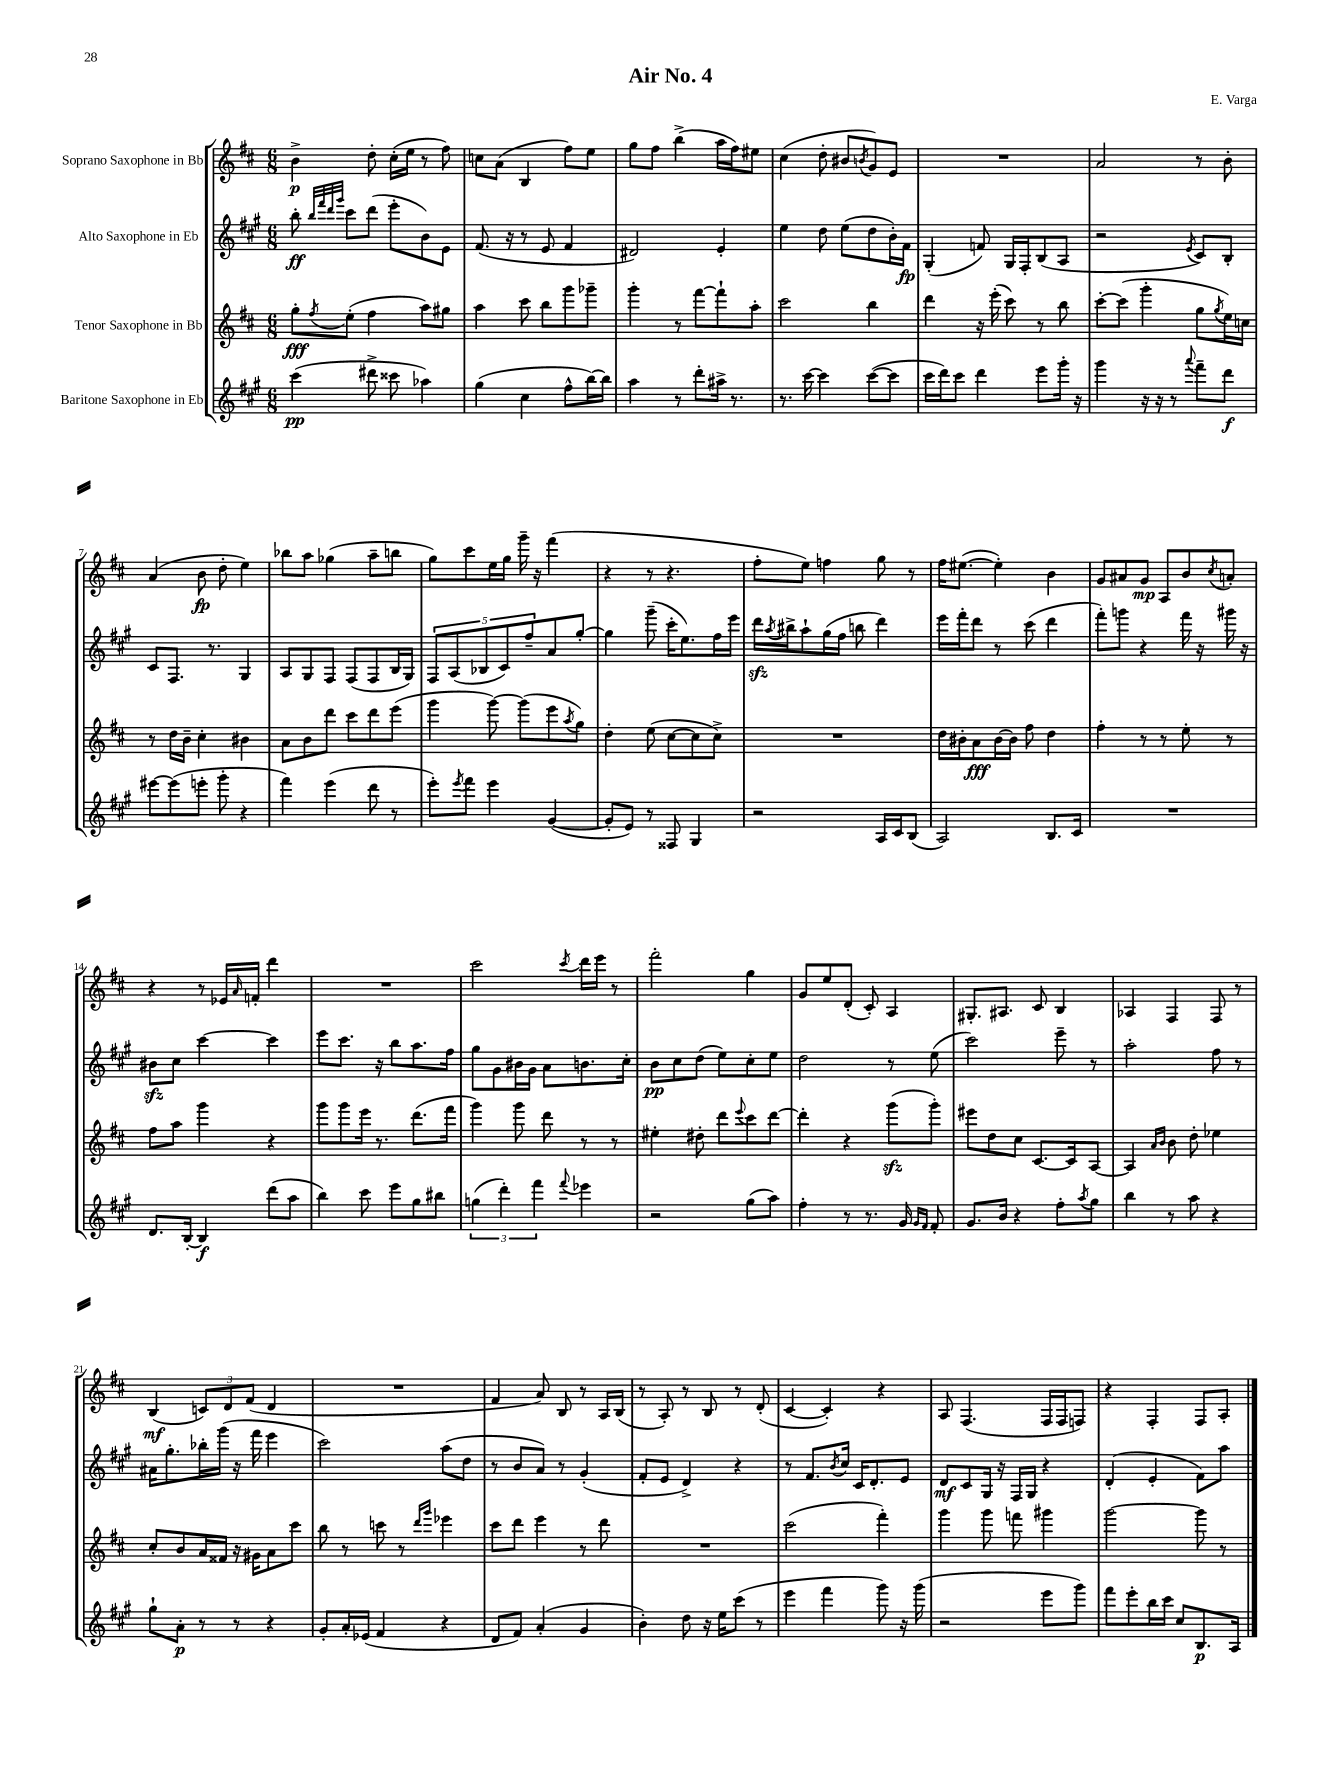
\header { title = "Air No. 4" composer = "E. Varga" }
<<
\new StaffGroup <<
\new Staff = "s0" \with { instrumentName = "Soprano Saxophone in Bb" } {
    \clef treble \key d \major \numericTimeSignature \time 6/8
    b'4->\p d''8-. cis''16-.( e''16 r8 fis''8) |
    c''8 a'8( b4 fis''8) e''8 |
    g''8 fis''8 b''4->( a''16 fis''16) eis''8 |
    cis''4( d''8-. bis'8 \acciaccatura { b'8 } g'8) e'8 |
    R2. |
    a'2 r8 b'8-. |
    a'4( b'8\fp d''8-. e''4) |
    bes''8 a''8 ges''4( a''8-- b''8 |
    g''8) cis'''8 e''16 g''16 g'''16-- r16 fis'''4( |
    r4 r8 r4. |
    fis''8-. e''8) f''4 g''8 r8 |
    fis''16 eis''8.~( eis''4-.) b'4 |
    g'8 ais'8 g'8\mp a8 b'8 \acciaccatura { cis''8 } a'8-. |
    r4 r8 ees'16 \grace { a'16 } f'16-. d'''4 |
    R2. |
    cis'''2 \acciaccatura { cis'''8 } d'''16 e'''16 r8 |
    fis'''2-. g''4 |
    g'8 e''8 d'8-.( cis'8-.) a4 |
    gis8.-. ais8. cis'8 b4 |
    aes4 fis4 fis8 r8 |
    b4\mf( \tuplet 3/2 { c'8) d'8 fis'8( } d'4 |
    R2. |
    fis'4 a'8) b8 r8 a16 b16( |
    r8 a8-.) r8 b8 r8 d'8-.( |
    cis'4~ cis'4-.) r4 |
    a8 fis4.( fis16 fis16 f8) |
    r4 fis4-. fis8 a8-. \bar "|." |
}
\new Staff = "s1" \with { instrumentName = "Alto Saxophone in Eb" } {
    \clef treble \key a \major \numericTimeSignature \time 6/8
    b''8-.\ff \grace { b''32 fis'''32 d'''32 gis'''32 } cis'''8 d'''8( e'''8-. b'8) e'8 |
    fis'8.( r16 r8 e'8 fis'4 |
    dis'2) e'4-. |
    e''4 d''8 e''8( d''8 b'16-.) fis'16\fp |
    gis4-.( f'8) gis16 fis16-. b8( a8 |
    r2 \acciaccatura { e'8 } cis'8) b8-. |
    cis'8 fis8. r8. gis4 |
    a8 gis8 fis8 fis8( fis8 b16 gis16) |
    \tuplet 5/4 { fis8 a8( bes8 cis'8) fis''8-- } a'8 gis''8~-. |
    gis''4 gis'''8--( cis'''16-. e''8.) fis''16 e'''16 |
    d'''16\sfz \acciaccatura { a''8 } bis''16-> a''8-! gis''16( fis''16 b''8 d'''4) |
    e'''16 fis'''16-. d'''8 r8 cis'''8( d'''4 |
    fis'''8-.) g'''8 r4 fis'''16 r16 gis'''16 r16 |
    bis'8\sfz cis''8 cis'''4~ cis'''4 |
    e'''8 cis'''8. r16 b''8 a''8. fis''16 |
    gis''8 gis'8 bis'16 gis'16 a'8 b'8. cis''16-. |
    b'8\pp cis''8 d''8( e''8) cis''8-. e''8 |
    d''2 r8 e''8( |
    cis'''2) e'''8-- r8 |
    a''2-. fis''8 r8 |
    ais'16 gis''8.-. bes''16-. gis'''16( r16 fis'''16 e'''4 |
    cis'''2) a''8( d''8 |
    r8 b'8 a'8) r8 gis'4-.( |
    fis'8-. e'8 d'4->) r4 |
    r8 fis'8. \acciaccatura { b'8 } cis''16 cis'16 d'8.-. e'8 |
    d'8\mf cis'8 gis16 r16 fis16 gis16 r4 |
    d'4-.( e'4-. fis'8) a''8 \bar "|." |
}
\new Staff = "s2" \with { instrumentName = "Tenor Saxophone in Bb" } {
    \clef treble \key d \major \numericTimeSignature \time 6/8
    g''8-.\fff \acciaccatura { fis''8 } e''8-.( fis''4 a''8) gis''8 |
    a''4 cis'''8 b''8 g'''8 ges'''8-- |
    g'''4-. r8 fis'''8~ fis'''8-! a''8-. |
    cis'''2 b''4 |
    d'''4 r16 e'''16-.( cis'''8) r8 b''8 |
    cis'''8~-. cis'''8( g'''4-. g''8 \acciaccatura { g''8 } e''16) c''16 |
    r8 d''16 b'16-- cis''4-. bis'4 |
    a'8 b'8 d'''8 cis'''8 d'''8 e'''8( |
    g'''4 g'''8~) g'''8( e'''8 \acciaccatura { a''8 } g''8) |
    d''4-. e''8( cis''8~ cis''8 cis''8->) |
    R2. |
    d''16 bis'16-. a'8\fff bis'16~ bis'16 fis''8 d''4 |
    fis''4-. r8 r8 e''8-. r8 |
    fis''8 a''8 g'''4 r4 |
    g'''8 g'''8 e'''16 r8. d'''8.( fis'''16 |
    g'''4) g'''8 d'''8 r8 r8 |
    eis''4-. dis''8-. d'''8 \appoggiatura { e'''8 } cis'''8 d'''8~ |
    d'''4-. r4 g'''8\sfz( g'''8-.) |
    eis'''8 d''8 cis''8 cis'8.~ cis'16 a8~ |
    a4 \grace { a'16 b'16 } b'8 d''8-. ees''4 |
    cis''8-. b'8 a'16 fisis'16 r16 gis'16 a'8 cis'''8 |
    b''8 r8 c'''8 r8 \grace { d'''16 g'''16 } ees'''4 |
    cis'''8 d'''8 e'''4 r8 d'''8 |
    R2. |
    cis'''2( fis'''4-.) |
    g'''4 g'''8 f'''8 gis'''4 |
    g'''2~ g'''8 r8 \bar "|." |
}
\new Staff = "s3" \with { instrumentName = "Baritone Saxophone in Eb" } {
    \clef treble \key a \major \numericTimeSignature \time 6/8
    cis'''4\pp( dis'''8-> cisis'''8 aes''4) |
    gis''4( cis''4 fis''8-^ b''16~) b''16 |
    a''4 r8 d'''8-. ais''16-> r8. |
    r8. cis'''16~ cis'''4 cis'''8~( cis'''8 |
    cis'''16 d'''16) cis'''8 d'''4 e'''8 gis'''16-. r16 |
    gis'''4 r16 r16 r8 \appoggiatura { a'''8 } fis'''8-- d'''8\f |
    eis'''8~ eis'''8( e'''8-. gis'''8-. r4 |
    fis'''4) e'''4( d'''8 r8 |
    e'''8-.) \acciaccatura { e'''8 } fis'''8 e'''4 gis'4~( |
    gis'8-. e'8) r8 fisis8 gis4 |
    r2 a16 cis'16 b8( |
    a2) b8. cis'16 |
    R2. |
    d'8. b16~-. b4\f d'''8( a''8 |
    b''4) cis'''8 e'''8 gis''8 bis''8 |
    \tuplet 3/2 { g''4( d'''4-.) fis'''4 } \appoggiatura { fis'''8 } ees'''4 |
    r2 gis''8( a''8) |
    fis''4-. r8 r8. gis'16 \grace { gis'16 fis'16 } fis'8-. |
    gis'8. b'16 r4 fis''8-. \acciaccatura { a''8 } gis''8 |
    b''4 r8 a''8 r4 |
    gis''8-! a'8-.\p r8 r8 r4 |
    gis'8-. a'16-. ees'16( fis'4 r4 |
    d'8 fis'8) a'4-.( gis'4 |
    b'4-.) d''8 r16 e''16 cis'''8( r8 |
    e'''4 fis'''4 gis'''8) r16 gis'''16( |
    r2 e'''8 gis'''8) |
    fis'''8 e'''8-. b''16 cis'''16 cis''8 b8.\p a16 \bar "|." |
}
>>
>>
